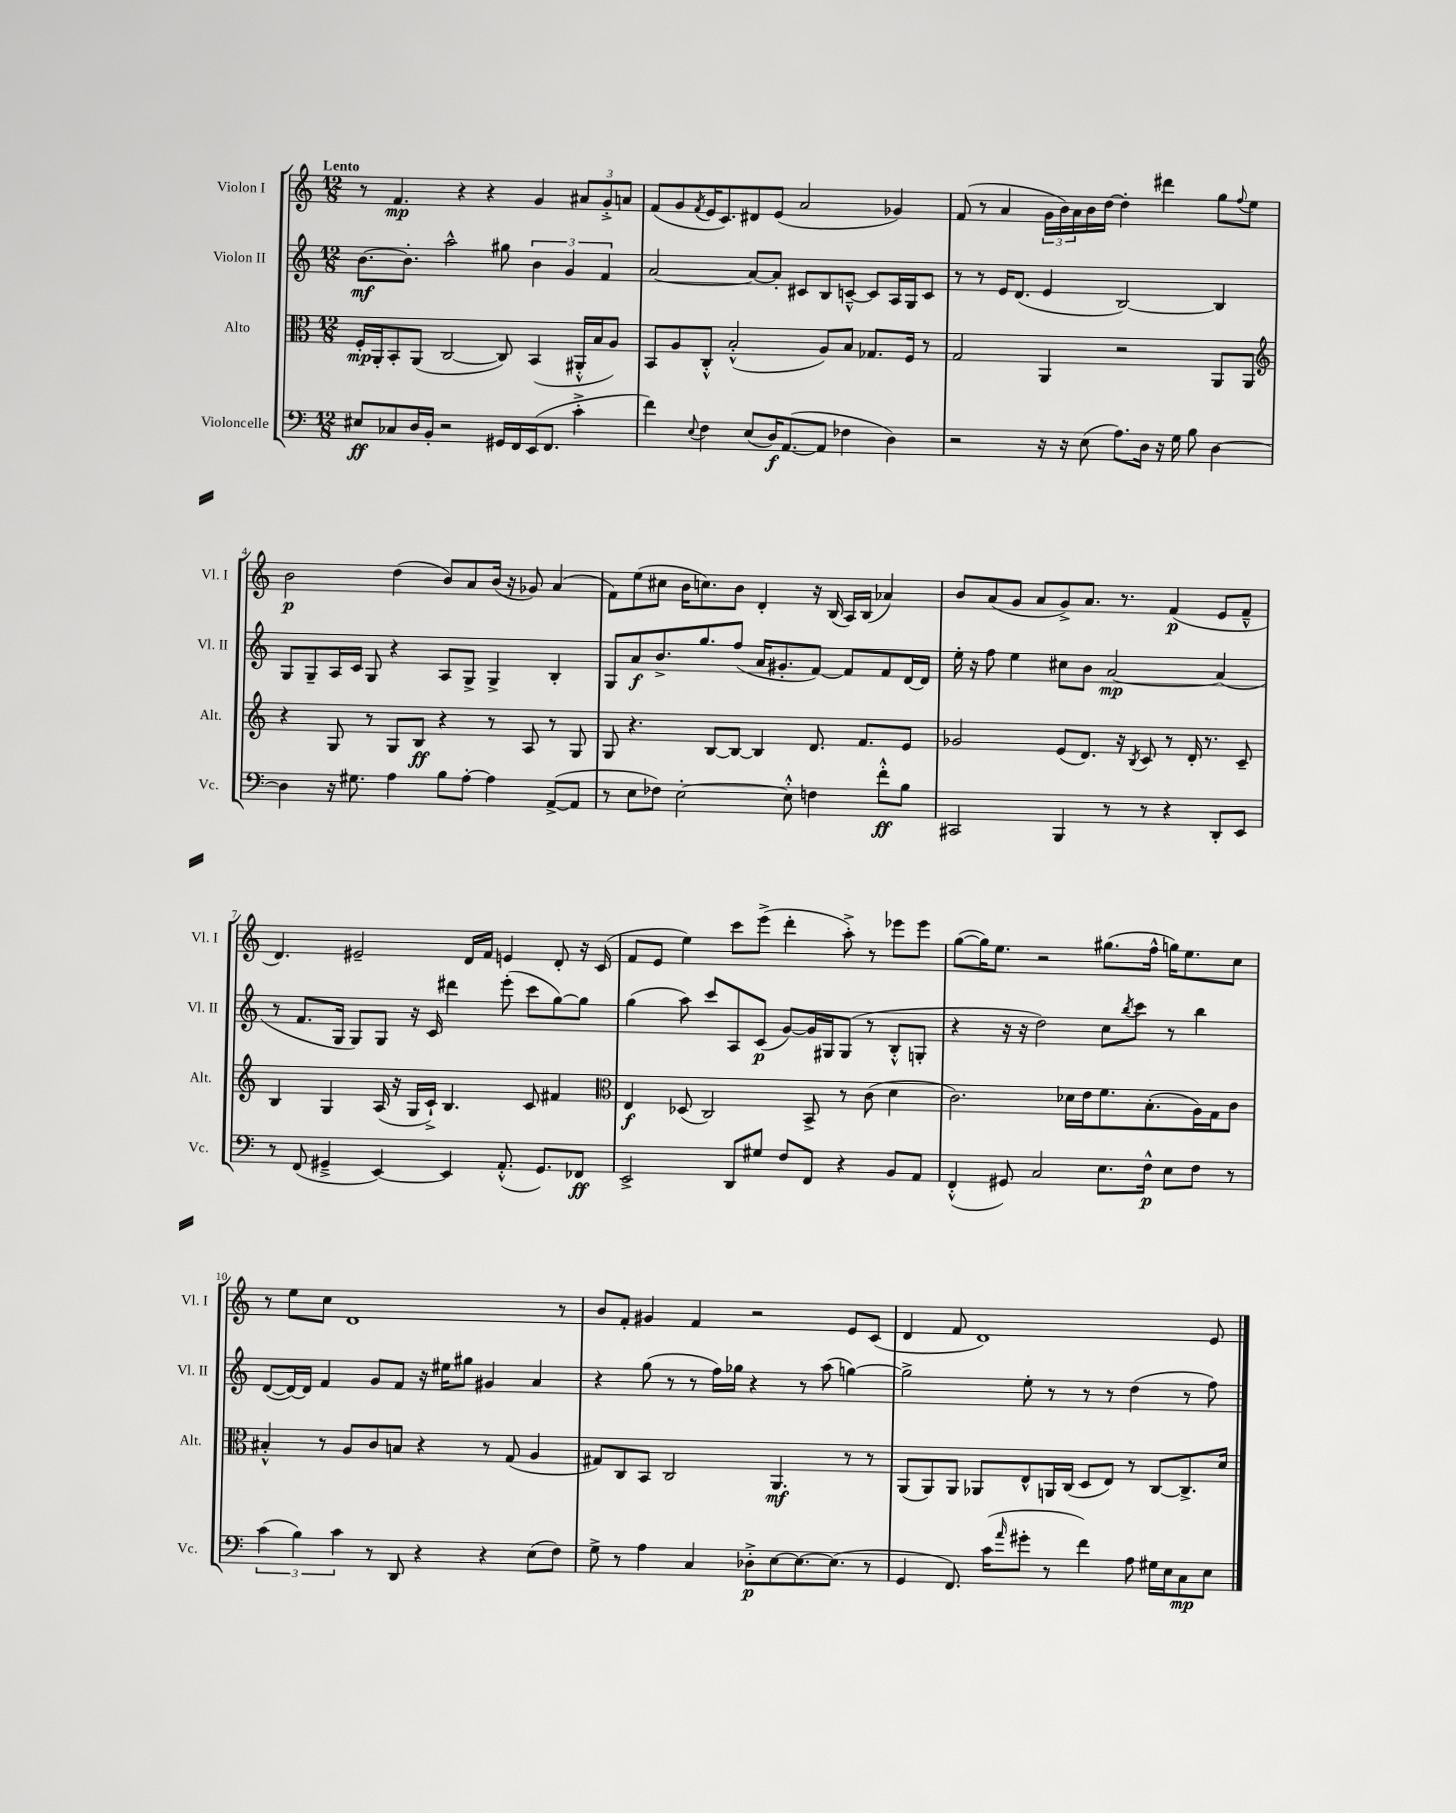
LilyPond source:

<<
\new StaffGroup <<
\new Staff = "s0" \with { instrumentName = "Violon I" shortInstrumentName = "Vl. I" } {
    \clef treble \key c \major \numericTimeSignature \time 12/8 \tempo "Lento"
    r8 f'4.\mp r4 r4 g'4 \tuplet 3/2 { ais'8 g'8-.-> a'8 } |
    f'8( g'8 \acciaccatura { f'8 } e'16 c'8.) dis'8 e'8( a'2 ges'4) |
    f'8( r8 a'4 \tuplet 3/2 { g'16 b'16) a'16 } b'16 d''16~ d''4-. dis'''4 g''8 \appoggiatura { f''8 } e''8 |
    b'2\p d''4( b'8) a'8 b'16( r16 ges'8) a'4( |
    f'8) e''8( cis''8 b'16 c''8.) b'8 d'4-. r16 b16( a16) b16( aes'4) |
    b'8 a'8( g'8 a'8 g'8->) a'8. r8. f'4\p( e'8 f'8---^ |
    d'4.) eis'2-- d'16 f'16 e'4 d'8-. r16 c'16( |
    f'8 e'8 e''4) c'''8 e'''8->( d'''4-. a''8-.->) r8 ees'''8 ees'''8 |
    g''8~( g''16) e''8. r2 gis''8.( f''16-^ g''16) e''8. c''8 |
    r8 e''8 c''8 d'1 r8 |
    b'8 f'8-. gis'4 f'4 r2 e'8 c'8( |
    d'4 f'8 d'1) e'8 \bar "|." |
}
\new Staff = "s1" \with { instrumentName = "Violon II" shortInstrumentName = "Vl. II" } {
    \clef treble \key c \major \numericTimeSignature \time 12/8
    b'8.~\mf b'8.-. a''2-^ gis''8 \tuplet 3/2 { b'4 g'4 f'4 } |
    a'2~ a'8~ a'8-. cis'8 b8 c'8~---^ c'8 a16 g16 c'8 |
    r8 r8 e'16 d'8.( e'4 b2~) b4 |
    g8 g8-- a16 c'16 g8 r4 a8 g8-> g4-> b4-. |
    g8 a'8\f b'8.-> g''8. f''8( a'16 gis'8.-. f'8~) f'8 f'8 d'16~ d'16 |
    e''16-. r16 f''8 e''4 cis''8 b'8 a'2~\mp a'4( |
    r8 f'8. g16 g8) g8 r16 c'16 dis'''4 e'''8-.( c'''8 g''8~) g''8 |
    g''4( a''8) c'''8 a8 c'8\p( g'8~) g'16 gis16 gis8( r8 b8-.-^ g8-. |
    r4 r16 r16 d''2) c''8 \acciaccatura { b''8 } c'''8 r8 b''4 |
    d'8~( d'16~) d'16 f'4 g'8 f'8 r16 eis''16 gis''8 gis'4 a'4 |
    r4 g''8( r8 r8 f''16) ges''16 r4 r8 a''8( g''4~) |
    g''2-> e''8-. r8 r8 r8 d''4( r8 f''8) \bar "|." |
}
\new Staff = "s2" \with { instrumentName = "Alto" shortInstrumentName = "Alt." } {
    \clef alto \key c \major \numericTimeSignature \time 12/8
    f16-.\mp a,16-. b,8-. a,8( c2~ c8) b,4( ais,16-.-^ b16 a8) |
    b,8 a8 c8-.-^ b2-.-^( a8) b8 ges8. f16 r8 |
    g2 a,4 r2 a,8 a,8 |
    \clef treble r4 g8 r8 g8 b8\ff r4 r8 a8 r8 g8 |
    g8 r4. b8~ b8~ b4 d'8. f'8. e'8 |
    ges'2 e'8( d'8.) r16 \acciaccatura { b8 } c'8 r8 d'16-. r8. c'8-- |
    b4 g4 a16( r16 g16 c'16-!->) b4. c'8 fis'4 |
    \clef alto e4\f des8( c2) b,8-> r8 c'8( d'4 |
    c'2.) des'16 e'16 f'8. b8.-.( a16) g16 c'8 |
    bis4-.-^ r8 a8 c'8 b8 r4 r8 g8( a4 |
    gis8) c8 b,8 c2 a,4.\mf r8 r8 |
    a,8( a,8) a,8 aes,8 e8-^ a,16 c16( d8 e8) r8 c8~ c8.-> d'16 \bar "|." |
}
\new Staff = "s3" \with { instrumentName = "Violoncelle" shortInstrumentName = "Vc." } {
    \clef bass \key c \major \numericTimeSignature \time 12/8
    eis8\ff ces8 d16 b,16-. r2 gis,16 f,16 e,16( f,8. c'4-.-> |
    f'4) \appoggiatura { e8 } f4 e8( d16\f) a,8.~( a,8 fes4 d4) |
    r2 r16 r16 e8( a8.) d16 r16 g16 b8 d4~ |
    d4 r16 gis8. a4 b8 a8~-. a4 a,8~->( a,8 |
    r8 e8 fes8) e2~-. e8-.-^ f4 f'8-.-^\ff b8 |
    cis,2 b,,4 r8 r8 r4 d,8-. e,8 |
    r8 f,8( gis,4---> e,4~) e,4 a,8.-.-^( gis,8.) fes,8\ff |
    e,2-> d,8 gis8 f8 f,8 r4 b,8 a,8 |
    f,4-.-^( gis,8) c2 e8. f16-^\p e8 f8 r8 |
    \tuplet 3/2 { c'4( b4) c'4 } r8 d,8 r4 r4 e8( f8) |
    g8-> r8 a4 c4 des8-.->\p e8~ e8.~ e8.( r8 |
    g,4 f,8.) c'16( \grace { a'16 } gis'8-. r8 f'4) a8 gis16 e16 c8\mp e8 \bar "|." |
}
>>
>>
